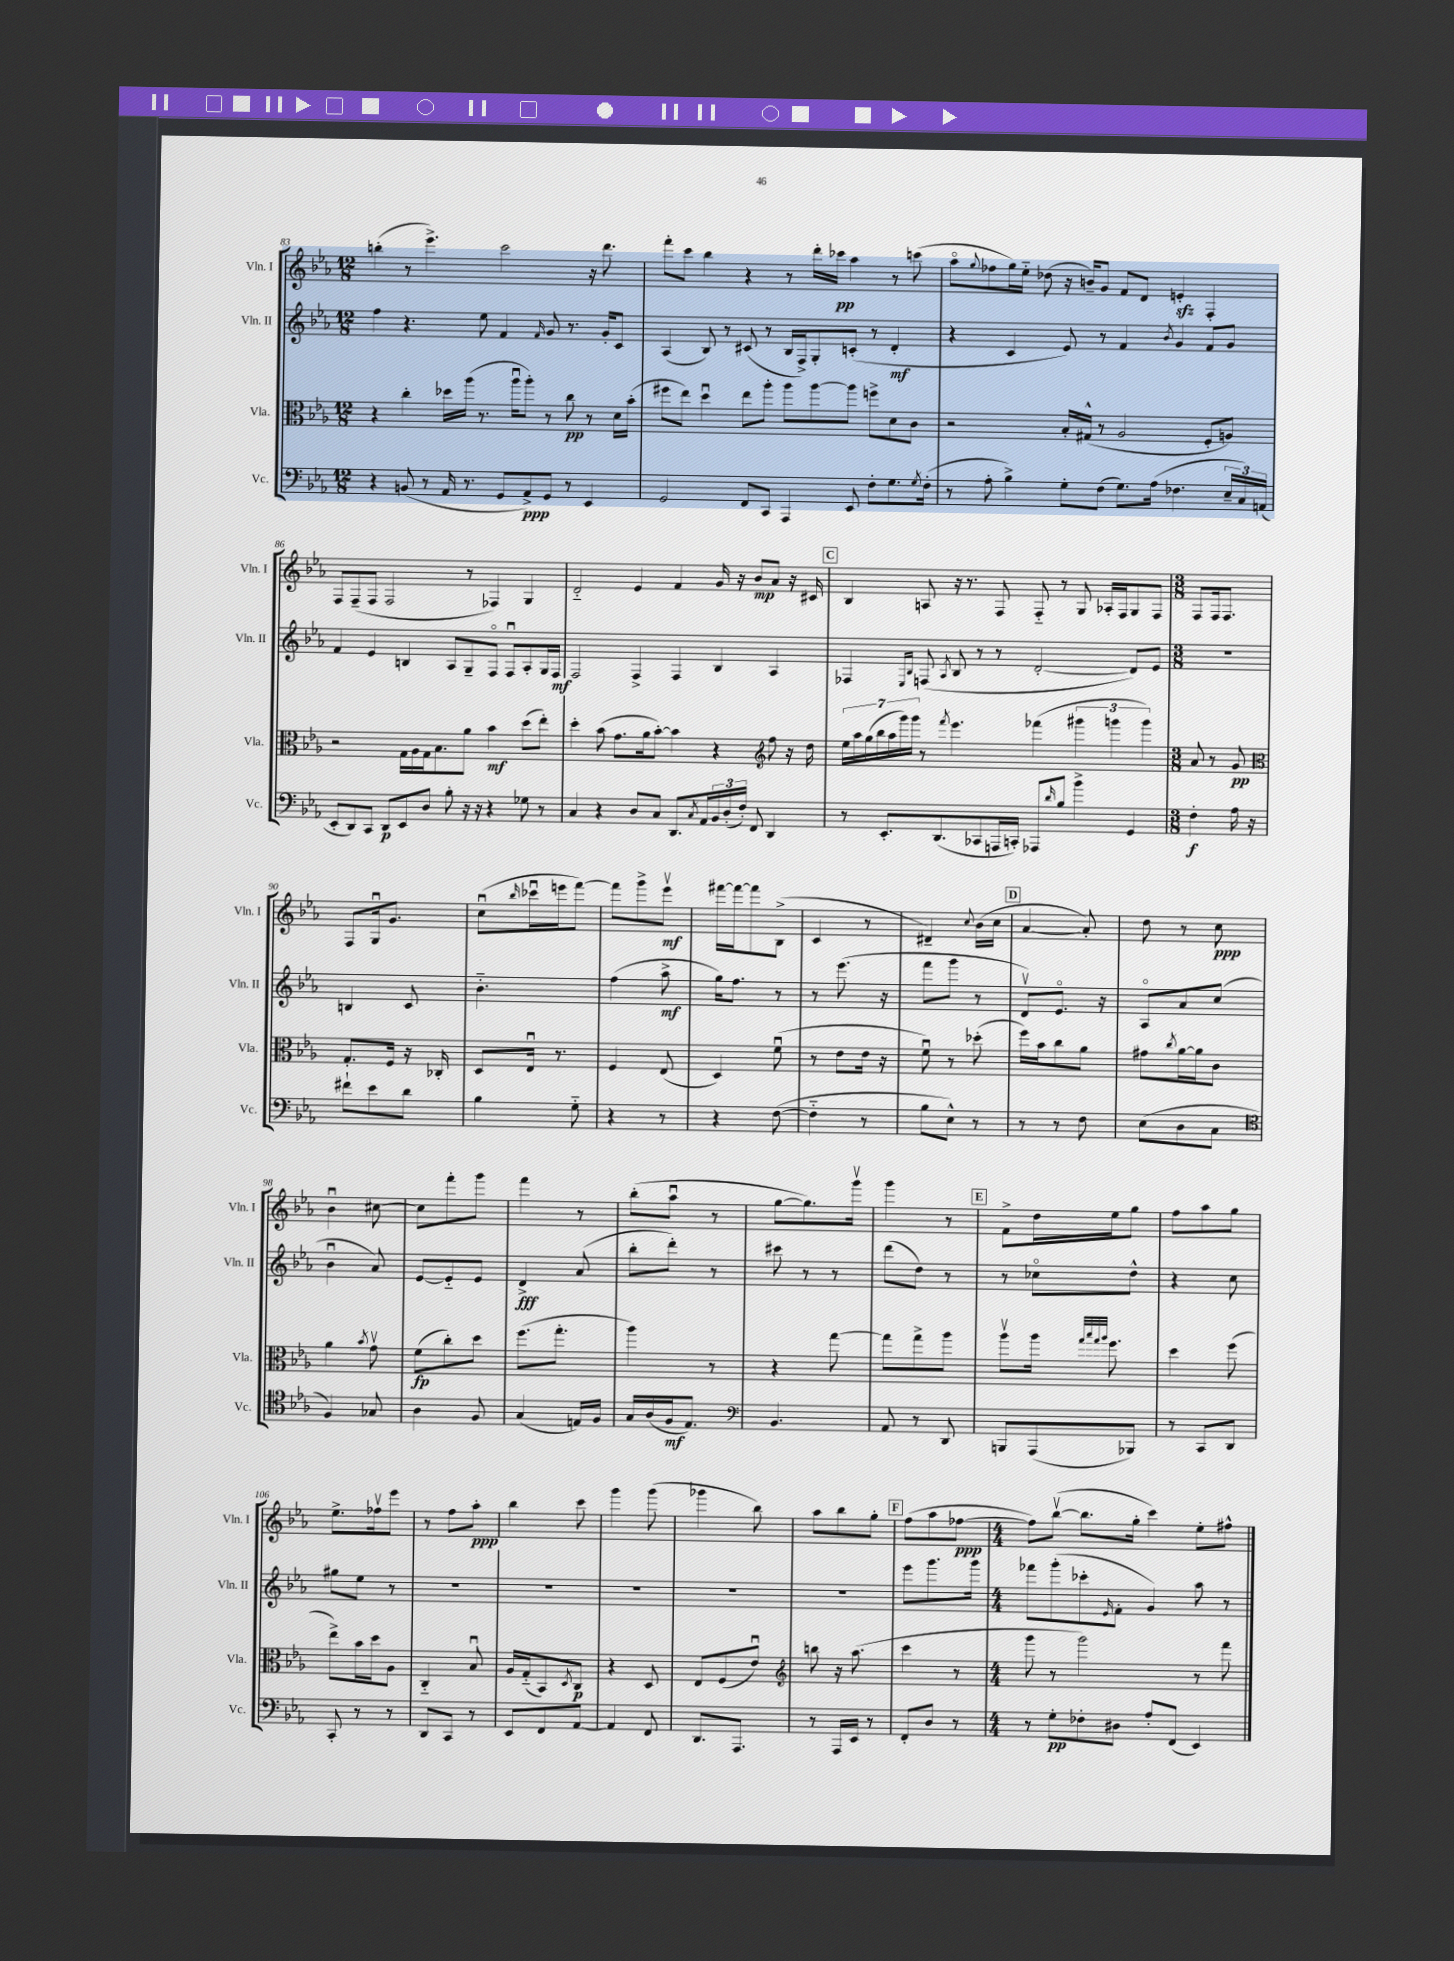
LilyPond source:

<<
\new StaffGroup <<
\new Staff = "s0" \with { instrumentName = "Vln. I" shortInstrumentName = "Vln. I" } {
    \clef treble \key ees \major \numericTimeSignature \time 12/8
    b''4-.( r8 ees'''4.->) c'''2 r16 d'''8. |
    f'''8-. c'''8 bes''4 r4 r8 d'''16-. ces'''16\pp aes''4 r8 c'''8( |
    aes''8\flageolet \appoggiatura { g''8 } fes''8 g''16) ees''16-_ des''8( r16 b'16--) g'8 f'8 d'8 e'4-.\sfz f4-. |
    f8 f8--( f8 f2 r8 fes4) g4 |
    d'2-_ ees'4 f'4 g'16 r16 bes'8\mp aes'8 r16 cis'16 |
    \mark \markup { \box "C" } bes4 a8 r16 r8. f8 f8-_ r8 g8 aes16-. f16 g8 f8 |
    \numericTimeSignature \time 3/8 f8 f16 f8. |
    f8 g16\downbow g'8. |
    c''8\downbow( \grace { bes''16 } ces'''16\downbow e'''16 f'''8~) |
    f'''8 g'''8-> ees'''8\upbow\mf |
    fis'''16~ fis'''16~ fis'''8 bes8->( |
    c'4 r8 |
    dis'4--) \appoggiatura { c''8 } bes'16( c''16 |
    \mark \markup { \box "D" } aes'4~ aes'8-.) |
    d''8 r8 c''8\ppp |
    bes'4\downbow cis''8~ |
    cis''8 f'''8-. g'''8 |
    f'''4 r8 |
    bes''8-.( aes''8\downbow r8 |
    g''8~ g''8.) g'''16\upbow |
    g'''4 r8 |
    \mark \markup { \box "E" } f'8-> d''16 ees''16 g''8 |
    f''8 aes''8 g''8 |
    ees''8.-> fes''16\upbow ees'''8 |
    r8 f''8 aes''8-.\ppp |
    bes''4 c'''8 |
    g'''4 g'''8( |
    ges'''4 bes''8) |
    aes''8 bes''8 g''8-. |
    \mark \markup { \box "F" } f''8( aes''8 fes''8~\ppp |
    \numericTimeSignature \time 4/4 fes''8) bes''8~\upbow( bes''8. g''16-. c'''4) ees''8-. fis''8-^ \bar "|." |
}
\new Staff = "s1" \with { instrumentName = "Vln. II" shortInstrumentName = "Vln. II" } {
    \clef treble \key ees \major \numericTimeSignature \time 12/8
    f''4 r4. ees''8 f'4 \grace { f'16 } g'8 r8. g'16-. c'8 |
    aes4( bes8) r8 cis'8( r8 bes16 f16->) g8-. c'8-.( r8 d'4-.\mf |
    r4 c'4 ees'8) r8 f'4 \acciaccatura { bes'8 } g'4 f'8 g'8 |
    f'4 ees'4 b4 aes8 g8-- f8\flageolet f8\downbow aes8-. g16 f16\mf |
    f2 f4-> f4 bes4 aes4 |
    \mark \markup { \box "C" } fes4 \grace { ees16 bes16 } f8( \acciaccatura { aes8 } bes8 r8 r8 d'2~-. d'8) ees'8 |
    \numericTimeSignature \time 3/8 R4. |
    b4 c'8 |
    bes'4.-_ |
    f''4( aes''8->\mf |
    g''16) f''8. r8 |
    r8 ees'''8.( r16 |
    f'''8 g'''8 r8 |
    \mark \markup { \box "D" } d'8\upbow) ees'8.\flageolet r16 |
    aes8\flageolet aes'8 c''8( |
    bes'4\downbow aes'8) |
    ees'8~ ees'8-_ ees'8 |
    d'4->\fff aes'8( |
    bes''8-. d'''8-.) r8 |
    cis'''8 r8 r8 |
    d'''8( d''8) r8 |
    \mark \markup { \box "E" } r8 ces''8\flageolet d''8-^ |
    r4 c''8 |
    gis''8 ees''8 r8 |
    R4. |
    R4. |
    R4. |
    R4. |
    R4. |
    \mark \markup { \box "F" } ees'''8 g'''8. g'''16 |
    \numericTimeSignature \time 4/4 fes'''8 g'''8-.( ces'''8-. \grace { ees'16 } f'8-. g'4) aes''8 r8 \bar "|." |
}
\new Staff = "s2" \with { instrumentName = "Vla." shortInstrumentName = "Vla." } {
    \clef alto \key ees \major \numericTimeSignature \time 12/8
    r4 c''4-. des''16 aes''16( r8. aes''16\downbow aes''8-.) r8 c''8\pp r8 d'16 bes'16-.( |
    fis''8 ees''8) d''4\downbow ees''8 aes''8-. aes''8 aes''8~ aes''8 f''8-> d'8 c'8 |
    r2 bes16-. gis16-^( r8 aes2 f8-. a8) |
    r2 g16 aes16 g16 bes8. aes'8 bes'4\mf d''8( ees''8-.) |
    d''4-. bes'8( g'8. aes'16 bes'8~-.) bes'4 r4 \clef treble f''8 r16 d''16 |
    \mark \markup { \box "C" } \tuplet 7/4 { ees''16 aes''16 g''16( bes''16 aes''16 g'''16) g'''16 } r8 \acciaccatura { f'''8 } ees'''4. fes'''4( \tuplet 3/2 { gis'''4 g'''4 g'''4) } |
    \numericTimeSignature \time 3/8 aes'8 r8 g'8\pp |
    \clef alto g8.-. f16 r16 ces16-. |
    d8 ees16\downbow r8. |
    f4 ees8( |
    d4) f'8\downbow( |
    r8 ees'8 ees'16 r16 |
    f'8\downbow) r8 des''8-.( |
    \mark \markup { \box "D" } f''16) bes'16 c''8 aes'8 |
    gis'8 \acciaccatura { c''8 } aes'16~ aes'16 c'8 |
    aes'4 \acciaccatura { bes'8 } g'8\upbow |
    f'8\fp( c''8-.) d''8 |
    f''8.( g''8.-. |
    aes''4) r8 |
    r4 g''8~ |
    g''8 g''8-> aes''8 |
    \mark \markup { \box "E" } aes''8\upbow aes''16 \grace { g''32 bes''32 g''32 aes''32 } f''8. |
    d''4 f''8( |
    ees''8->) bes'16 d''16 aes8 |
    c4-_ bes8\downbow |
    aes16 g16-_( bes,8) \acciaccatura { d8 } c8\p |
    r4 d8 |
    ees8 f8( ees'8\downbow) |
    \clef treble b''8 r16 aes''8.( |
    \mark \markup { \box "F" } c'''4 r8 |
    \numericTimeSignature \time 4/4 g'''8 r8 g'''2) r8 f'''8 \bar "|." |
}
\new Staff = "s3" \with { instrumentName = "Vc." shortInstrumentName = "Vc." } {
    \clef bass \key ees \major \numericTimeSignature \time 12/8
    r4 b,8( r8 aes,16 r8. g,8 aes,8->\ppp) g,8 r8 ees,4 |
    g,2 f,8 c,8 aes,,4 ees,8 f8-. g8. \acciaccatura { g8 } f16-.( |
    r8 aes8-. bes4->) g8-. f8( g8.) aes16( fes4. \tuplet 3/2 { ees16-- c16) a,16( } |
    ees,8-. d,8) c,8 d,8\p ees,8 d8 bes8-. r16 r16 r4 ges8 r8 |
    c4 r4 d8 c8 d,8. \acciaccatura { c8 } aes,16 \tuplet 3/2 { bes,16 d16-.( f16-.) } f,8 d,4 |
    \mark \markup { \box "C" } r8 ees,8.-. d,8.( ces,8 a,,16 c,16-.) aes,,8 \grace { d'16 } bes8 bes'4-> g,4 |
    \numericTimeSignature \time 3/8 f4-.\f aes16 r16 |
    fis'8-! ees'8 d'8 |
    bes4 g8-_ |
    r4 r8 |
    r4 f8~( |
    f4-_ r8 |
    bes8 ees8-^) r8 |
    \mark \markup { \box "D" } r8 r8 f8 |
    ees8( d8 c8 |
    \clef tenor f4) ges8 |
    aes4 f8 |
    g4( e16) f16 |
    g16 aes16( f16\mf ees8.) |
    \clef bass bes,4. |
    aes,8 r8 d,8 |
    \mark \markup { \box "E" } b,,8 aes,,8( bes,,8) |
    r8 c,8 d,8 |
    c,8-. r8 r8 |
    d,8 c,8 r8 |
    ees,8 f,8 aes,8~ |
    aes,4 f,8 |
    d,8. aes,,8. |
    r8 aes,,16 ees,16 r8 |
    \mark \markup { \box "F" } f,8-. d8 r8 |
    \numericTimeSignature \time 4/4 r8 g8-.\pp fes8-. dis8 aes8-. f,8( ees,4) \bar "|." |
}
>>
>>
\layout { \context { \Score currentBarNumber = #83 } }
